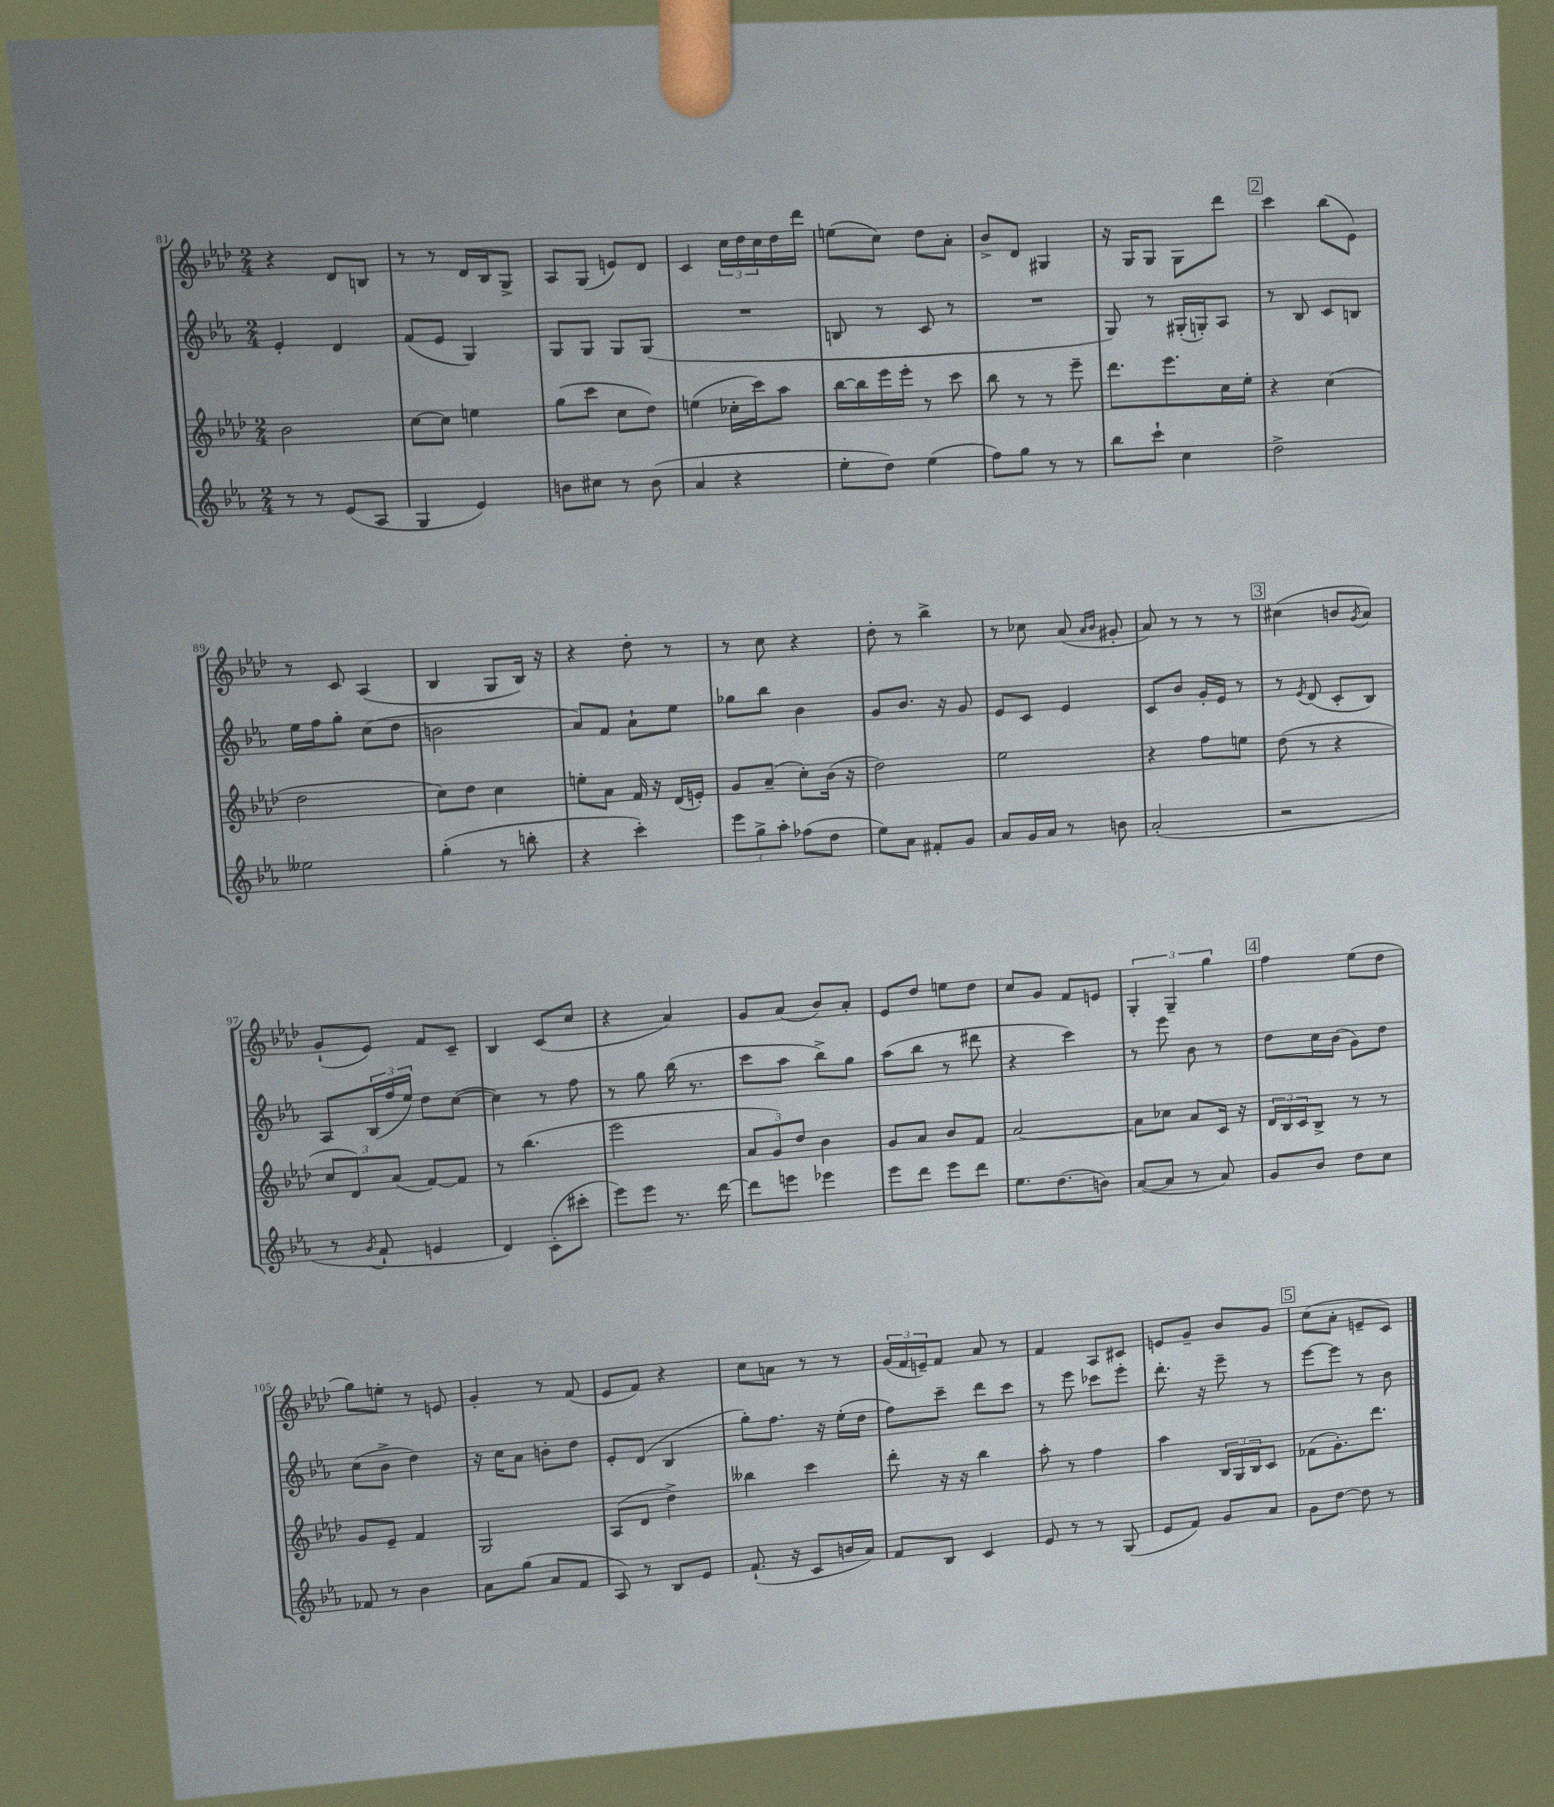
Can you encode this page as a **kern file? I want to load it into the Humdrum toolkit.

**kern	**kern	**kern	**kern
*staff4	*staff3	*staff2	*staff1
*clefG2	*clefG2	*clefG2	*clefG2
*k[b-e-a-]	*k[b-e-a-d-]	*k[b-e-a-]	*k[b-e-a-d-]
*M2/4	*M2/4	*M2/4	*M2/4
8r	2b-	4e-'	4r
8r	.	.	.
(8e-	.	4d	8d-
8A-	.	.	8B
=	=	=	=
4G	[8cc	(8f	8r
.	8cc]	8e-	8r
4e-)	4ee	4G)	16d-
.	.	.	16B-
.	.	.	8G^
=	=	=	=
8b	(8gg	8G	8A-
8cc#	8ccc	8G	(8G
8r	8cc	8G	8e)
(8b	8dd-)	(8G	8d-
=	=	=	=
4a-	(4ee	2r	4c
4r	16cc-'	.	24cc
.	.	.	24dd-
.	16ccc)	.	.
.	.	.	24cc
.	8aa-	.	16dd-
.	.	.	16ddd-
=	=	=	=
8ee-'	[16bb-	8B	(8ee
.	16bb-]	.	.
8dd)	16eee-	8r	8cc)
.	16eee-'	.	.
(4ee-	8r	8c	8dd-
.	8ccc	8r	8a-'
=	=	=	=
8ff)	8bb-	2r	8b-^
8gg	8r	.	8d-
8r	8r	.	4G#
8r	8eee-~	.	.
=	=	=	=
8bb-	8.ddd-	8G)	16r
.	.	.	16G
8ccc`	.	8r	8G
.	8.eee-	.	.
4cc	.	(16G#'	8G
.	.	16G')	.
.	16cc	8A-	8ddd-
.	16ee-'	.	.
=	=	=	=
2dd^	4r	8r	4ccc
.	.	8B-	.
.	(4cc	8c	(8bb-
.	.	8B	8e-)
=	=	=	=
2ee--	2dd-	16ee-	8r
.	.	16ff	.
.	.	8gg'	8c
.	.	(8cc	(4A-
.	.	8dd	.
=	=	=	=
(4gg'	8cc)	2b	4B-
.	8dd-	.	.
8r	4cc	.	8G
8bb'	.	.	16B-)
.	.	.	16r
=	=	=	=
4r	8ee'	8a-)	4r
.	8a-	8f	.
4ccc')	16f	8a-`	8dd-'
.	16r	.	.
.	(16d-	8ee-	8r
.	16e')	.	.
=	=	=	=
12eee-	8g	8gg-	8r
12gg^	.	.	.
.	(8a-~	8bb-	8cc
12aa-'	.	.	.
(8ff-	8cc')	4b-	4r
8dd	(16b-	.	.
.	16r	.	.
=	=	=	=
8ee-)	2dd-)	8g	8dd-'
8a-	.	8.b-	8r
8f#'	.	.	4bb-^
.	.	16r	.
8g	.	8g	.
=	=	=	=
8a-	2ee-	8e-	8r
16g	.	8c	8cc-
16a-	.	.	.
8r	.	4e-	(8a-
.	.	.	16qqa-
.	.	.	16qqb-
8b	.	.	8g#'
=	=	=	=
(2a-'	4r	8c	8a-)
.	.	8b-	8r
.	8ff	16g'	8r
.	.	16e-	.
.	8ee	8r	8r
=	=	=	=
2r	(8dd-	8r	(4cc#
.	.	8qe-	.
.	8r	(8d	.
.	4r	8c'	8b
.	.	.	8qg
.	.	8B-)	8a-)
=	=	=	=
8r	12cc	8A-	(8g`
.	12d-)	.	.
8qg	.	.	.
8f`	.	(24B-	8e-)
.	(12a-	24ff	.
.	.	24ee-)	.
4e	[8f)	8dd	8f
.	8f]	([8cc	8c~
=	=	=	=
4d)	8r	4cc])	4B-
.	(4.bb-	.	.
(8c'	.	8r	(8c
8ccc#'	.	8ff	8cc
=	=	=	=
8eee-)	2eee-	8r	4r
8eee-	.	8gg	.
8.r	.	(16bb-	4a-)
.	.	8.r	.
[16ddd	.	.	.
=	=	=	=
8ddd]	12a-	8ccc	8g
.	12g)	.	.
8eee	.	8aa-	(8a-
.	12dd-	.	.
4eee-	4b-	8bb-^)	8b-)
.	.	8gg	8a-'
=	=	=	=
8eee-	8g	(8aa-	8e-
8ddd	8a-	8bb-	8dd-
8eee-	8b-	8r	8ee
8ddd	8f	8ddd#	8dd-
=	=	=	=
8.ee-	[2a-	4r	8cc
.	.	.	8g
(8.dd	.	.	.
.	.	4ccc)	8f
8b)	.	.	8e
=	=	=	=
([8a-	8a-]	8r	6G'
8a-]	8cc-	8eee-	.
.	.	.	6G~
8r	8a-	8b-	.
.	.	.	6gg
8a-)	16c	8r	.
.	16r	.	.
=	=	=	=
8g	24d-	8dd	4ff
.	24B-	.	.
.	24c	.	.
8b-	8B-^	16cc	.
.	.	(16b-	.
8dd	8r	8g)	(8ee-
8cc	8r	8dd	8dd-
=	=	=	=
8f-	8g	(8cc	8gg)
8r	8e-~	8b-^	8ee'
4b-	4f	4dd)	8r
.	.	.	8e
=	=	=	=
8a-	2G	16r	4g'
.	.	16cc	.
(8gg	.	8a-	.
8a-	.	8b'	8r
8f	.	8dd	(8f
=	=	=	=
8A-)	(8A-	8e-'	8e-
8r	8d-	(8d	8f)
8B-	4dd-^)	4B-	4r
8e-	.	.	.
=	=	=	=
(8.f`	4bb--	8gg')	8cc
.	.	8.ff	8a
16r	.	.	.
8c	4ccc	.	8r
.	.	16r	.
16b	.	(16ee-'	8r
16a-)	.	16dd	.
=	=	=	=
8f	8ddd-'	8ff)	(24g
.	.	.	24f
.	.	.	24e~)
8B-	16r	8ccc~	8f
.	16r	.	.
4c	4bb-	8ddd	8a-
.	.	8ccc	8r
=	=	=	=
8e-	8aa-'	8r	4f
8r	8r	8eee-	.
8r	4ff	8ccc-	8A-
(8G	.	8eee-'	8c#
=	=	=	=
8e-	4aa-	8.ddd'	8e
8f)	.	.	8g~
.	.	16r	.
8g	24B-	8eee-~	8b-
.	24G	.	.
.	24B-	.	.
8a-	8c	8r	8g
=	=	=	=
8g	(8f-	[8eee-	(8cc
[8dd	8.g')	8eee-]	8a-'
8dd]	.	8r	8e~
.	8.ddd-	.	.
8r	.	8b-	8c)
==	==	==	==
*-	*-	*-	*-
